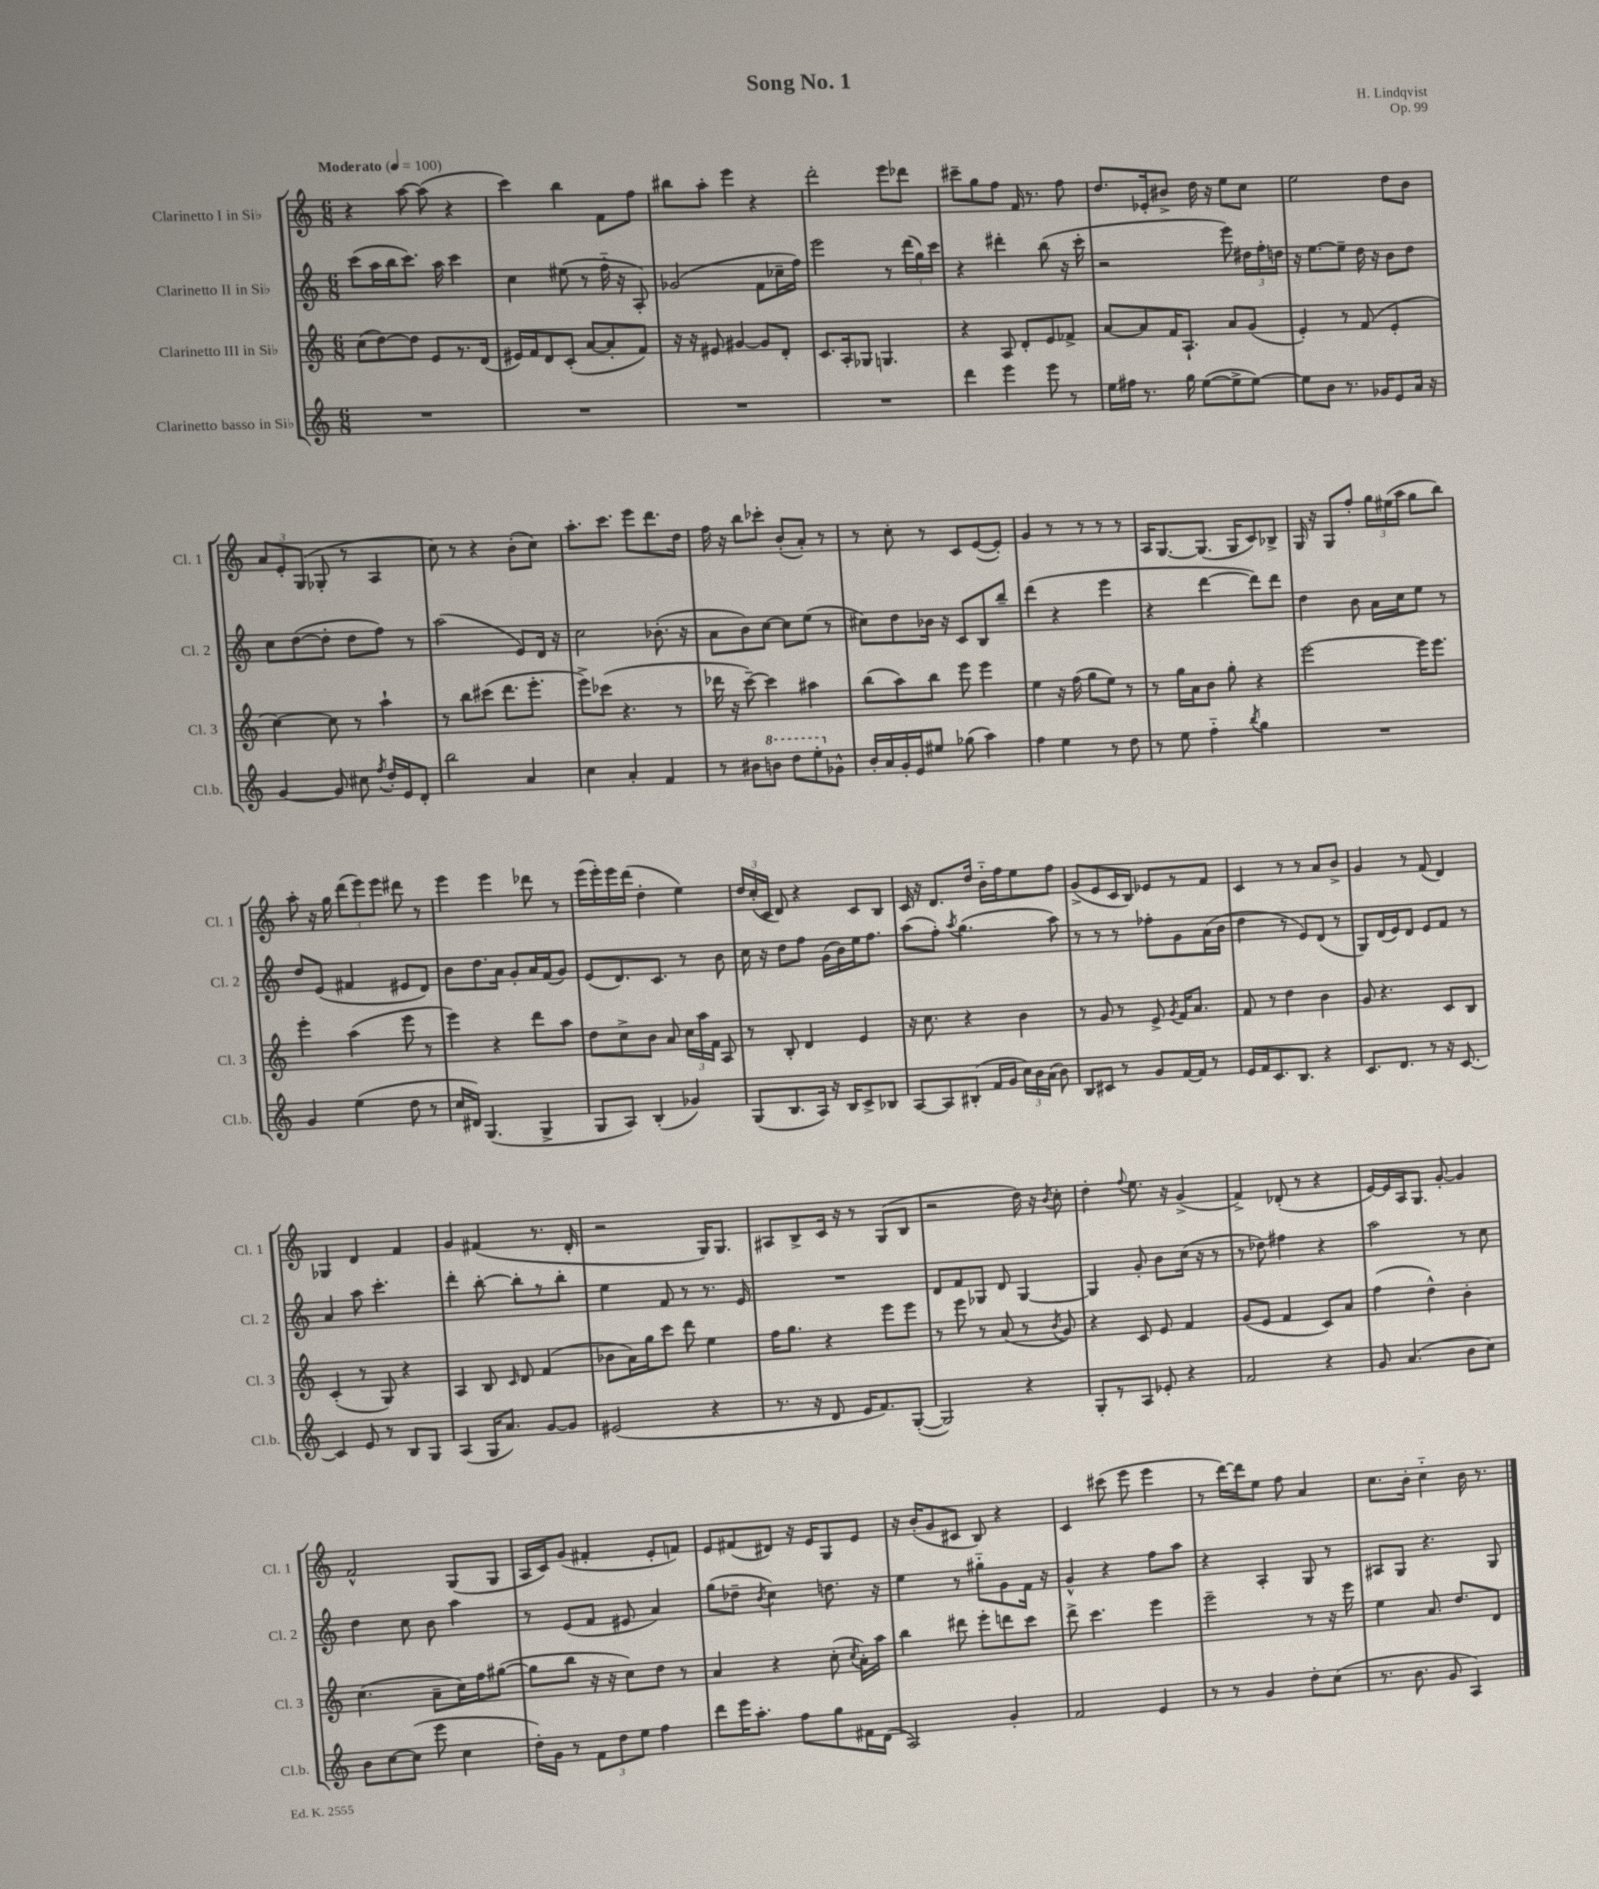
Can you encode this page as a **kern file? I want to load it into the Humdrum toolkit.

**kern	**kern	**kern	**kern
*part4	*part3	*part2	*part1
*staff4	*staff3	*staff2	*staff1
*I"Clarinetto basso in Si♭	*I"Clarinetto III in Si♭	*I"Clarinetto II in Si♭	*I"Clarinetto I in Si♭
*I'Cl.b.	*I'Cl. 3	*I'Cl. 2	*I'Cl. 1
*clefG2	*clefG2	*clefG2	*clefG2
*k[]	*k[]	*k[]	*k[]
*M6/8	*M6/8	*M6/8	*M6/8
*MM100	*MM100	*MM100	*MM100
=1	=1	=1	=1
!	!	!	!LO:TX:a:B:t=Moderato
2.r	(8cc\L	(8ccc\L	4r
.	[8dd\)	16aa\L	.
.	.	16bb\J	.
.	8dd\J]	8.ccc\J)	[8aa\
.	8e/L	.	(8aa\]
.	.	16aa\	.
.	8.r	4ccc\	4r
.	(16d/Jk	.	.
=2	=2	=2	=2
2.r	16e#X/LL)	4cc\	4ccc\)
.	16f/J	.	.
.	8d/	.	.
.	(8c'/J	(8ee#X\	4bb\
.	[8a/L	8r	.
.	8a'/]	16ff\	8f\L
.	.	16r	.
.	8f/J)	8A'/)	8ff\J
=3	=3	=3	=3
2.r	16r	(2g-X/	8bb#X\L
.	16r	.	.
.	8e#X/	.	8aa'\J
.	[4g#X/	.	4eee\
.	8g#/L]	8f\L	4r
.	8d'/J	16cc-X~\L	.
.	.	16ff\JJ)	.
=4	=4	=4	=4
2.r	8.c/L	2eee\	2ddd'\
.	16A'/k	.	.
.	8G-X/J	.	.
.	4.Gn/	.	.
.	.	8r	8eee\L
.	.	(24ddd\LL	8ddd-X\J
.	.	24gg\)	.
.	.	24ccc\JJ	.
=5	=5	=5	=5
4ddd\	4r	4r	8ccc#X~\L
.	.	.	8gg\
4eee\	8A/	4ddd#X'\	8ff\J
.	8d'/L	.	16f/
.	.	.	8.r
8eee\	8e/	(8bb\	.
8r	8f-X^/J	16r	8ff\
.	.	16ccc'\	.
=6	=6	=6	=6
16ee\LL	[8a/L	2r	8.dd/L
16ff#X\JJ	.	.	.
8.r	8a/]	.	.
.	.	.	16e-X'/k
.	16f/K	.	8b#X^/J
16gg\	8.A`/J	.	.
([8ee\L	.	.	16dd\
.	.	.	16r
8ee^\]	8a/L	8eee\)	8ee\L
[8ee\J)	(8g/J	24dd#X\LL	8cc\J
.	.	24ff'\	.
.	.	24ddn\JJ	.
=7	=7	=7	=7
8ee\L]	4e'/)	16r	2ee\
.	.	[8.ee\L	.
8b\J	.	.	.
8.r	8r	8ee~\J]	.
.	(8f/	16dd\	.
16g-X/KL	.	16r	.
8e/	4e'/	8b\L	8dd\L
16a/Jk	.	8dd\J	8b\J
16r	.	.	.
!!LO:LB:g=z
=8	=8	=8	=8
[4g/	[4cc\)	8cc\L	12a/L
.	.	.	12e'/
.	.	([8dd\	.
.	.	.	(12G/J
8g/]	8cc\]	8dd'\J]	8G-X'/
8cc#X\	8r	8dd\L	8r
8qff/	.	.	.
16dd'/LL	4aa`\	8ff\J)	4A/
16e/J	.	.	.
8d'/J	.	8r	.
=9	=9	=9	=9
2bb\	8r	(2aa\	8cc\)
.	8bb\L	.	8r
.	(8ccc#X\J	.	4r
.	8.ddd\L	.	.
4a/	.	8e/L)	(8b'\L
.	8.eee'\J	.	.
.	.	16d/Jk	8cc\J)
.	.	16r	.
=10	=10	=10	=10
4cc\	8eee^\L)	2cc\	8.aa'\L
.	(8ccc-X\J	.	.
.	.	.	8.ccc\J
4a'/	4.r	.	.
.	.	.	8eee\L
4f/	.	(8.b-X'\	8.ddd\
.	8r	.	.
.	.	16r	16dd\Jk
=11	=11	=11	=11
8r	16ddd-X\	8a\L	16ff\
.	16r	.	16r
8b#X\L	[8ccc~\)	8b\)	8bb\L
*8va	*	*	*
8bbn\J	4ccc\]	[8cc\J	8ccc-X'\J
8ddd\L	.	8cc\L]	(8b'/L
8eee'\	4aa#X\	(8ee\J	8a'/J)
*X8va	*	*	*
8g-X^^\J	.	8r	8r
=12	=12	=12	=12
16b'/LL	(8bb\L	8cc#X\L)	8r
16a/	.	.	.
16g'/	8aa\)	8dd\	8cc'\
16e/J	.	.	.
8ee#X/J	8bb\J	16b-X\Jk	8r
.	.	16r	.
(8gg-X\	8eee\	8c/L	8c/L
4aa\)	4eee\	8B/	([8e/
.	.	8bb~/J	8e'/J])
=13	=13	=13	=13
4ff\	4ee\	(4ddd\	4g/
4ee\	16r	4r	8r
.	(16ff\	.	.
.	8gg\L	.	8r
8r	8ee\J)	4eee\	8r
8dd\	8r	.	8r
=14	=14	=14	=14
8r	8r	4r	16A/KL
.	.	.	[8.G/
8ee\	16gg\LL	.	.
.	16a\J	.	.
4ff\	8b\J	[4ddd\	(8.G/J]
.	8gg'\	.	.
.	.	.	16G/KL
8qbb/	.	.	.
4gg\	4r	8ddd\L])	8c/)
.	.	8ddd\J	8B-X^/J
=15	=15	=15	=15
2.r	[2eee\	4dd\	16G/
.	.	.	16r
.	.	.	8G/L
.	.	8b\	8ff'/J
.	.	16a\LL	24gg\LL
.	.	.	(24ee#X\
.	.	16cc\J	.
.	.	.	24aa\JJ
.	16eee\KL]	8ee\J	8gg\L
.	8.eee\J	.	.
.	.	8r	8bb\J)
!!LO:LB:g=z
=16	=16	=16	=16
4g/	4eee'\	8dd/L	8aa'\
.	.	(8e/J	16r
.	.	.	16gg\
(4ee\	(4aa\	4f#X/	(12ddd\L
.	.	.	12eee\)
.	.	.	12eee\J
8dd\	8eee\	8e#X/L	8ddd#X\
8r	8r	8d/J)	8r
=17	=17	=17	=17
16cc/LL	4eee\)	8b\L	4eee\
16d#X/JJ)	.	.	.
(4.G/	.	8.dd\	.
.	4r	.	4eee\
.	.	16a\Jk	.
.	.	8g'/L	.
4G^/	8ddd\L	16a/L	8ddd-X\
.	.	(16f/J	.
.	8aa\J	8g/J)	8r
=18	=18	=18	=18
8G/L	8dd\L	(8e/L	(16eee\LL
.	.	.	16eee'\)
8A/J)	8cc^\	8.d/)	16eee\
.	.	.	(16ddd\JJ
(4B'/	8b\J	.	4dd'\
.	.	8.c/J	.
.	8a/	.	.
4g-X/)	24cc\LL	8r	4ee\)
.	24aa\	.	.
.	24f\JJ	.	.
.	8A/	8b\	.
=19	=19	=19	=19
(8G/L	8r	16cc\	24dd/LL
.	.	.	(24cc'/
.	.	16r	.
.	.	.	24c/JJ
8.B/	8B'/	8dd\L	8d/)
.	4d/	8ff\J	4r
16A/Jk)	.	.	.
16r	.	(16g\LL	.
16B/KL	.	16b\)	.
8c^/	4e/	16ee\J	8c/L
.	.	8.ff\J	.
8B-X/J	.	.	8B/J
=20	=20	=20	=20
[8A/L	16r	(8aa\L	16c/
.	8.cc\	.	16r
8A/]	.	8ff'\J)	8.d/L
.	.	8qaa/	.
(8B#X'/J	4r	(4.gg\	.
.	.	.	16dd/Jk
16f/LL	.	.	16b\LL
16g/JJ	.	.	16ff\J
24cc\LL)	4b\	.	8ee\
24b\	.	.	.
(24a\JJ	.	.	.
8b\)	.	8aa\)	8ff\J
=21	=21	=21	=21
8B/L	8r	8r	(8g^/L
8c#X/J	8g/	8r	8e/
8r	8r	8r	16c/L
.	.	.	16B/JJ)
8g/L	8e^/	8ff-X'\L	8e-X/L
.	8qg/	.	.
[16f/L	16f/KL	8g\	8r
16f/JJ]	8.a/J	.	.
8r	.	(16a\L	8f/J
.	.	16b\JJ	.
=22	=22	=22	=22
16e/LL	8f/	4dd\	4c/
16f/J	.	.	.
8.c/	8r	.	.
.	4dd\	8r	8r
8.B/J	.	.	.
.	.	8e/L)	8r
4r	4b\	(8d/J	8a/L
.	.	8r	8b^/J
=23	=23	=23	=23
8.c/L	8g/	8G/L)	4g/
.	4.r	(16d/L	.
8.d/J	.	16e/J)	.
.	.	8d/J	8r
8r	.	8e/L	(8f/
16r	8c/L	8f/J	4d/)
[8.c/	.	.	.
.	8B/J	8r	.
!!LO:LB:g=z
=24	=24	=24	=24
4c/]	(4c'/	4a/	4G-X/
8e/	8r	8aa\	4d/
8r	8G/)	4.ccc'\	.
8B/L	4r	.	4f/
8G/J	.	.	.
=25	=25	=25	=25
(4A/	4A/	4ddd'\	4g/
16G/KL	8B/	[8bb'\	(4f#X/
8.a/J)	.	.	.
.	16qqc/	.	.
.	8d/	8bb'\L]	.
[8g/L	(4f/	8r	8.r
8g/J]	.	8bb'\J	.
.	.	.	16d'/
=26	=26	=26	=26
(2e#X/	8b-X\L	4ee\	2r
.	16a\L)	.	.
.	16gg\J	.	.
.	8ccc\J	8f/	.
.	8ddd\	8r	.
4r	4ee\	8.r	16G/KL)
.	.	.	8.G/J
.	.	16e/	.
=27	=27	=27	=27
8.r	16ff\KL	2.r	8A#X/L
.	8.gg\J	.	.
.	.	.	8B^/
16r	.	.	.
8d/	4r	.	16c/Jk
.	.	.	16r
16e/KL	.	.	8r
8.f/)	.	.	.
.	8eee\L	.	(8G/L
([8G'/J	8eee\J	.	8B/J
=28	=28	=28	=28
2G/])	8r	8d/L	2r
.	8eee\	8f/	.
.	8r	8G-X/J	.
.	(8a/	8d/	.
4r	8r	[4G-/	16dd\)
.	.	.	16r
.	8qb/	.	8qb/
.	8g/)	.	8cc'\
=29	=29	=29	=29
8G'/L	4r	4G-/]	4dd'\
8r	.	.	.
.	.	.	8qqff/
8A/J	8c/	8g'/	8.ee\
8e-X'/	8e/	8b\L	.
.	.	.	16r
4r	4f/	(16cc\Jk	(4g^/
.	.	16r	.
.	.	8r	.
=30	=30	=30	=30
2f/	(8g/L	8r	4f^/)
.	8e/J	8dd-X\)	.
.	4f/	4ff#X\	(8d-X'/
.	.	.	8r
4r	8c/L)	4r	4r
.	8a/J	.	.
=31	=31	=31	=31
8g/	(4ff\	2aa\	[16e/LL)
.	.	.	16e/]
(4.a/	.	.	16A/J
.	.	.	8.G/J
.	4dd^^\)	.	.
.	.	.	[8g'/
8b\L	4b'\	8r	4g/]
8cc\J)	.	8cc\	.
!!LO:LB:g=z
=32	=32	=32	=32
8b\L	(4.cc\	4dd\	2f^^/
[8cc\	.	.	.
(8cc\J]	.	8cc\	.
8eee\	8a~\L	8b\	.
4cc\	16cc\L)	4aa\	(8G/L
.	16ff\J	.	.
.	([8gg#X\J	.	8G/J
=33	=33	=33	=33
16dd'\LL)	8gg#\L]	8r	16A/LL
16g\JJ	.	.	16c/J)
8r	8bb\J	(8e/L	(8g/J
12f\L	16r	8f/J	4f#X'/
.	16r	.	.
12dd\	.	.	.
.	8cc\L)	8e#X/	.
12ee\J	.	.	.
4ff\	8dd\J	4a/)	8e'/L
.	8r	.	8fn/J)
=34	=34	=34	=34
8ddd\L	4a/	(8gg\L	8e/L
16eee\K	.	8dd-X~\J	(8f#X/
8.aa'\J	.	.	.
.	.	8qb/	.
.	4r	4cc\)	8d#X/J)
8ff\L	.	.	16r
.	.	.	16e/KL
8gg\	(8cc'\	8.ddn\	8G/
.	8qcc/	.	.
16f#X\L	16a'\LL)	.	8e/J
(16d\JJ	16aa\JJ	16r	.
=35	=35	=35	=35
2A/)	4bb\	4ee\	16r
.	.	.	(16b'/KL
.	.	.	8g/
.	8ddd#X\	8r	8c#X/J
.	8eee'\L	8gg#X\L	8B/)
4g'/	8dddn\	8g\	4r
.	8ccc\J	16f\Jk	.
.	.	16r	.
=36	=36	=36	=36
2f/	8ddd^\	4g^^/	4c/
.	4.ccc\	.	.
.	.	4r	(8ccc#X\
.	.	.	8eee\
4e/	4eee\	8ff\L	4eee\
.	.	8aa\J	.
=37	=37	=37	=37
8r	2eee~\	4r	8r
8r	.	.	[16ddd\LL)
.	.	.	16ddd\J]
4g/	.	4A'/	8ee\J
.	.	.	8ff\
8dd'\L	8r	8G/	4a/
(8cc\J	16r	8r	.
.	16eee\	.	.
=38	=38	=38	=38
8.r	4ee\	8A#X/L	8.cc\L
.	.	8G/J	.
8.b\	.	.	16b'\Jk
.	8.a/	4.r	4cc\
8g/	.	.	.
.	8.dd/L	.	.
4A/)	.	.	16b\
.	.	.	8.r
.	8d/J	8G/	.
==	==	==	==
*-	*-	*-	*-
